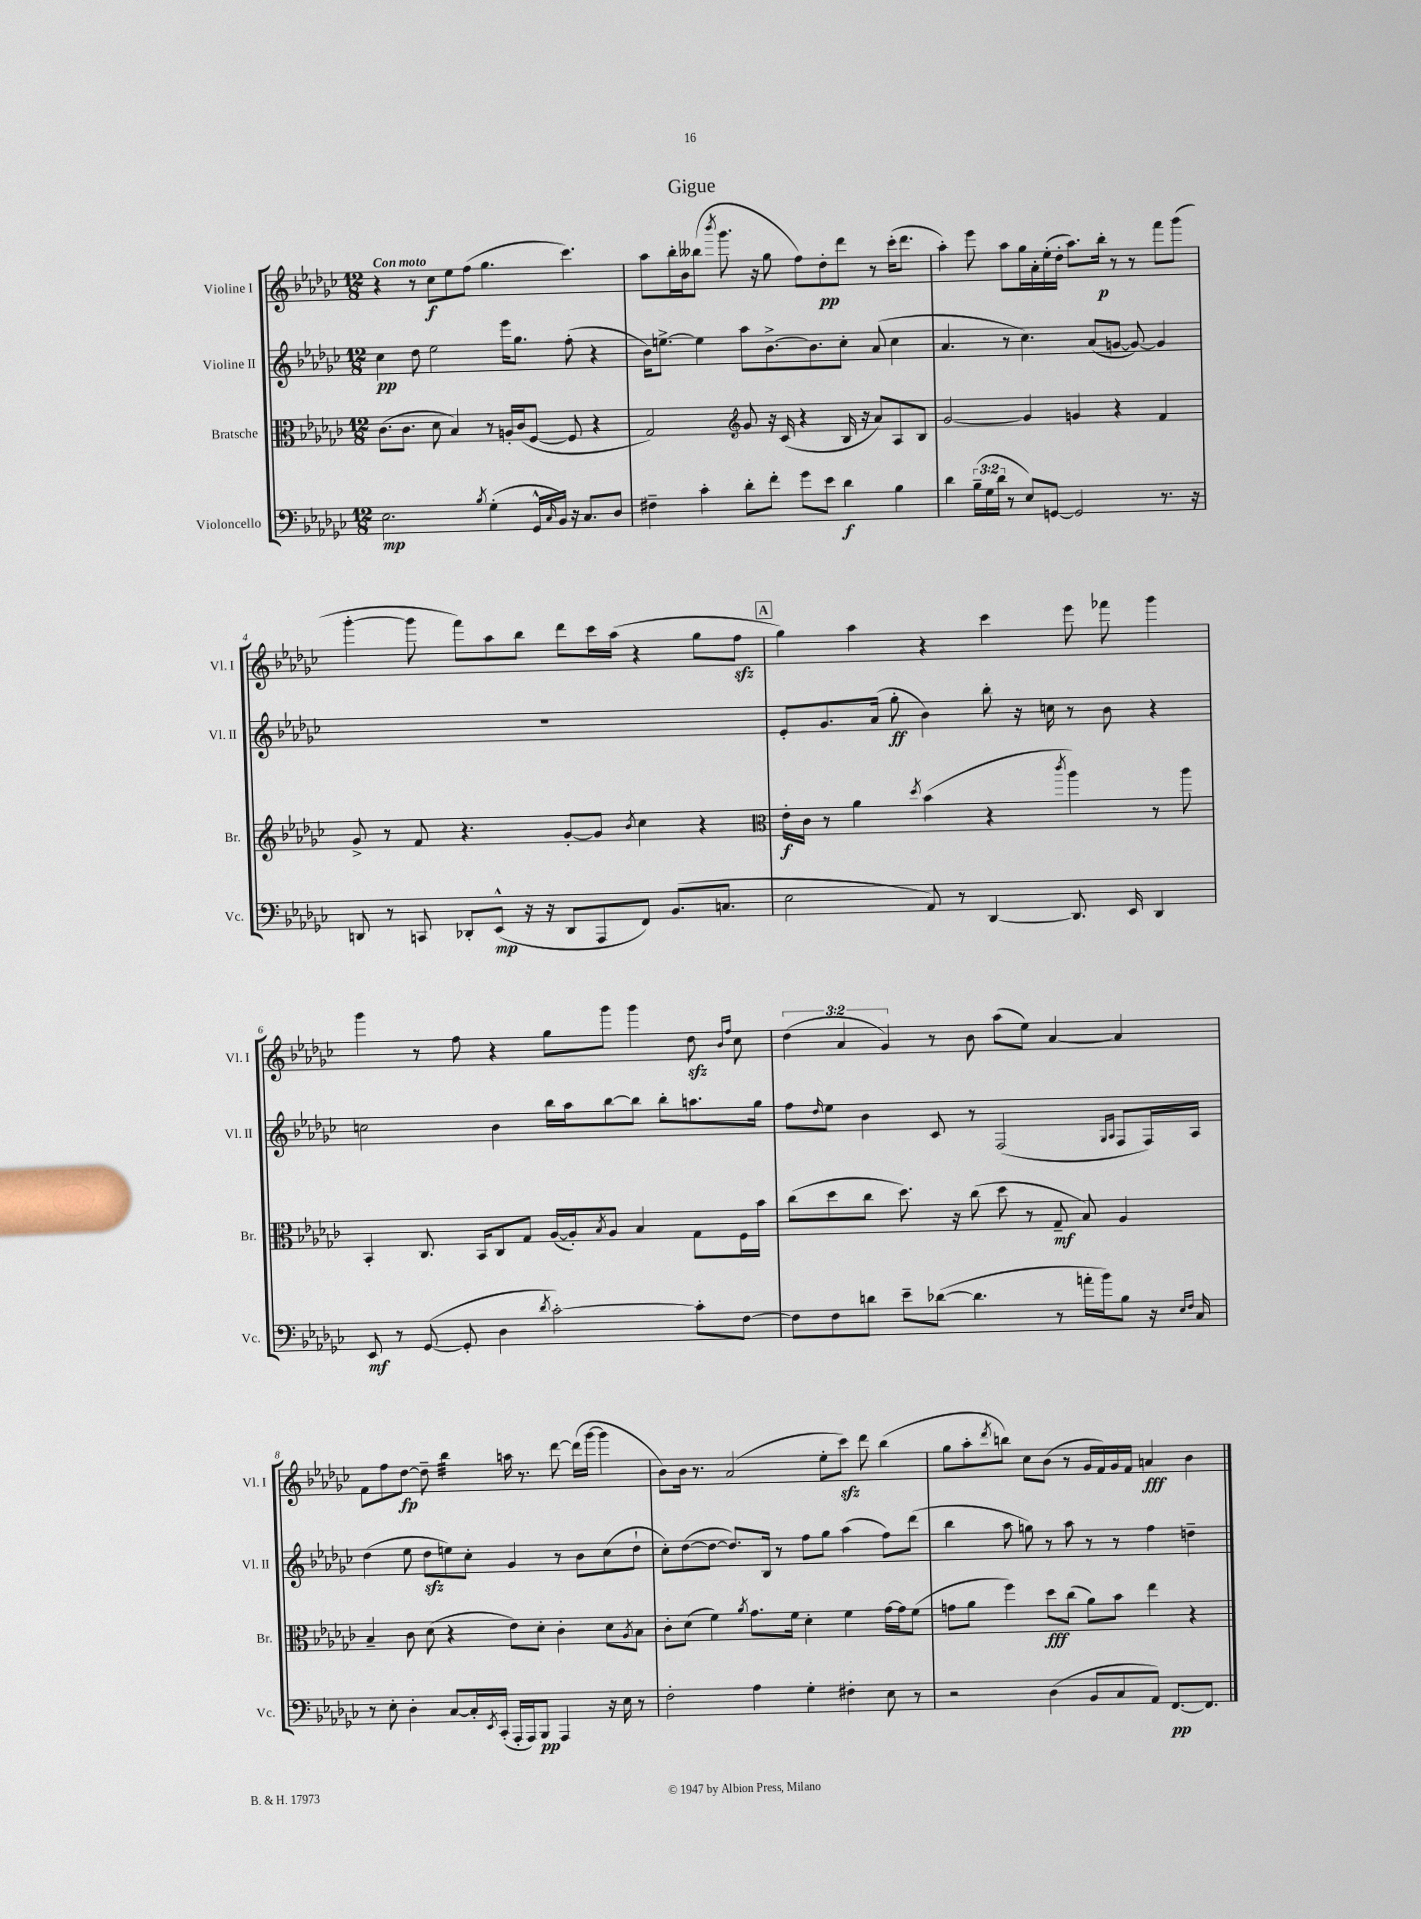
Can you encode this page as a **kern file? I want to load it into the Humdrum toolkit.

**kern	**dynam	**kern	**dynam	**kern	**dynam	**kern	**dynam
*part4	*part4	*part3	*part3	*part2	*part2	*part1	*part1
*staff4	*staff4	*staff3	*staff3	*staff2	*staff2	*staff1	*staff1
*I"Violoncello	*	*I"Bratsche	*	*I"Violine II	*	*I"Violine I	*
*I'Vc.	*	*I'Br.	*	*I'Vl. II	*	*I'Vl. I	*
*clefF4	*	*clefC3	*	*clefG2	*	*clefG2	*
*k[b-e-a-d-g-c-]	*	*k[b-e-a-d-g-c-]	*	*k[b-e-a-d-g-c-]	*	*k[b-e-a-d-g-c-]	*
*M12/8	*	*M12/8	*	*M12/8	*	*M12/8	*
=1	=1	=1	=1	=1	=1	=1	=1
!	!	!	!	!	!	!LO:TX:a:B:t=Con moto	!
2.E-\	mp	(8.c-\L	.	4cc-\	pp	4r	.
.	.	8.c-\J	.	.	.	.	.
.	.	.	.	8dd-\	.	8r	.
.	.	8d-\	.	2ee-\	.	8cc-\L	f
.	.	4B-/)	.	.	.	8ee-\	.
.	.	.	.	.	.	(8ff\J	.
8qB-/	.	.	.	.	.	.	.
(4G-'\	.	8r	.	.	.	4.gg-\	.
.	.	16An'/LL	.	16eee-\KL	.	.	.
.	.	(16c-/J	.	8.gg-\J	.	.	.
16GG-^^/LL	.	[8F/J	.	.	.	.	.
16qqC-/	.	.	.	.	.	.	.
16BB-/JJ)	.	.	.	.	.	.	.
16r	.	8F/]	.	(8ff'\	.	4.ccc-\)	.
8.C-/L	.	.	.	.	.	.	.
.	.	4r	.	4r	.	.	.
8D-/J	.	.	.	.	.	.	.
=2	=2	=2	=2	=2	=2	=2	=2
4F#X~\	.	2G-/)	.	16b-\KL)	.	8aa-\L	.
.	.	.	.	[8.een^\J	.	.	.
.	.	.	.	.	.	16bb-'\L	.
.	.	.	.	.	.	16b-\J	.
4c-'\	.	.	.	4ee\]	.	(8bb--X\J	.
.	.	.	.	.	.	8qbbb-/	.
.	.	.	.	.	.	8.ggg-\	.
*	*	*clefG2	*	*	*	*	*
8d-'\L	.	8g-/	.	8aa-\L	.	.	.
.	.	.	.	.	.	16r	.
8f'\J	.	16r	.	[8.b-^\	.	8gg-\	.
.	.	(16c-/	.	.	.	.	.
8g-\L	.	4r	.	.	.	8ff\L)	.
.	.	.	.	8.b-\]	.	.	.
8e-\J	.	.	.	.	.	8dd-'\	pp
4d-\	f	16B-/	.	8cc-'\J	.	8ddd-\J	.
.	.	16r	.	.	.	.	.
.	.	8a-/L)	.	(8a-/	.	8r	.
4B-\	.	8A-/	.	4cc-\	.	(16ccc-'\KL	.
.	.	.	.	.	.	8.ddd-\J	.
.	.	8B-/J	.	.	.	.	.
=3	=3	=3	=3	=3	=3	=3	=3
4d-\	.	[2g-/	.	4.a-/	.	4aa-'\)	.
(24B-~\LL	.	.	.	.	.	8eee-\	.
24G-\	.	.	.	.	.	.	.
24d-\JJ	.	.	.	.	.	.	.
8r	.	.	.	8r	.	8aa-\L	.
8E-/L)	.	4g-/]	.	4.cc-\)	.	16gg-\L	.
.	.	.	.	.	.	16a-'\	.
[8GGn/J	.	.	.	.	.	(16ee-'\	.
.	.	.	.	.	.	16dd-'\JJ	.
2GG/]	.	4gn/	.	.	.	8.aa-\L)	.
.	.	.	.	(8a-/L	.	.	.
.	.	.	.	.	.	16bb-'\Jk	p
.	.	4r	.	[8gn/J	.	8r	.
.	.	.	.	8g/_)	.	8r	.
8.r	.	4f/	.	4g/]	.	8fff\L	.
.	.	.	.	.	.	(8ggg-\J	.
16r	.	.	.	.	.	.	.
!!LO:LB:g=z
=4	=4	=4	=4	=4	=4	=4	=4
8DDn/	.	8g-^/	.	1.r	.	[4ggg-'\	.
8r	.	8r	.	.	.	.	.
8CCn/	.	8f/	.	.	.	8ggg-\]	.
8DD-X'/L	.	4.r	.	.	.	8fff\L)	.
(8EE-^^/J	mp	.	.	.	.	8aa-\	.
16r	.	.	.	.	.	8bb-\J	.
16r	.	.	.	.	.	.	.
8DD-/L	.	[8g-'/L	.	.	.	8ddd-\L	.
8AAA-/	.	8g-/J]	.	.	.	16ccc-\L	.
.	.	.	.	.	.	(16aa-\JJ	.
.	.	8qb-/	.	.	.	.	.
8FF/J)	.	4cc-\	.	.	.	4r	.
(8.BB-/L	.	.	.	.	.	.	.
.	.	4r	.	.	.	8gg-\L	.
8.Cn/J	.	.	.	.	.	.	.
.	.	.	.	.	.	8ffzz\J	.
!!LO:REH:place=s1:t=A
=5	=5	=5	=5	=5	=5	=5	=5
*	*	*clefC3	*	*	*	*	*
2E-\	.	16e-'\LL	f	8e-'/L	.	4gg-\)	.
.	.	16c-\JJ	.	.	.	.	.
.	.	8r	.	8.g-/	.	.	.
.	.	4a-\	.	.	.	4aa-\	.
.	.	.	.	(16a-/Jk	.	.	.
.	.	.	.	8gg-'\	ff	.	.
.	.	8qdd-/	.	.	.	.	.
8AA-/)	.	(4b-\	.	4b-\)	.	4r	.
8r	.	.	.	.	.	.	.
[4DD-/	.	4r	.	8bb-'\	.	4ccc-\	.
.	.	.	.	16r	.	.	.
.	.	.	.	16ccn\	.	.	.
.	.	8qccc-/	.	.	.	.	.
8.DD-/]	.	4aa-\)	.	8r	.	8eee-\	.
.	.	.	.	8b-\	.	8fff-X\	.
16EE-/	.	.	.	.	.	.	.
4DD-/	.	8r	.	4r	.	4ggg-\	.
.	.	8aa-\	.	.	.	.	.
!!LO:LB:g=z
=6	=6	=6	=6	=6	=6	=6	=6
8EE-/	mf	4BB-'/	.	2ccn\	.	4ggg-\	.
8r	.	.	.	.	.	.	.
([8GG-/	.	8.C-/	.	.	.	8r	.
8GG-'/]	.	.	.	.	.	8ff\	.
.	.	16BB-/KL	.	.	.	.	.
4D-\	.	8C-/	.	4b-\	.	4r	.
.	.	8G-/J	.	.	.	.	.
8qd-/	.	.	.	.	.	.	.
[2c-'\)	.	([16A-/LL	.	16bb-\LL	.	8gg-\L	.
.	.	16A-'/J])	.	16aa-\J	.	.	.
.	.	8qB-/	.	.	.	.	.
.	.	8A-/J	.	[8bb-\	.	8ggg-\J	.
.	.	4B-/	.	8bb-\J]	.	4ggg-\	.
.	.	.	.	8bb-'\L	.	.	.
8c-'\L]	.	8G-\L	.	8.aan\	.	8dd-zz\	.
.	.	.	.	.	.	16qqb-/LL	.
.	.	.	.	.	.	16qqff/JJ	.
[8F\J	.	16F\L	.	.	.	8cc-\	.
.	.	16b-\JJ	.	16gg-\Jk	.	.	.
=7	=7	=7	=7	=7	=7	=7	=7
8F\L]	.	(8cc-\L	.	8ff\L	.	(6dd-\	.
.	.	.	.	16qqdd-/	.	.	.
8F\	.	8dd-\	.	8ee-\J	.	.	.
.	.	.	.	.	.	6a-/	.
8dn\J	.	8cc-\J	.	4b-\	.	.	.
.	.	.	.	.	.	6g-/)	.
8e-~\L	.	8.dd-\)	.	.	.	.	.
([8d-X\J	.	.	.	8c-/	.	8r	.
.	.	16r	.	.	.	.	.
4.d-\]	.	(8cc-\	.	8r	.	8b-\	.
.	.	8dd-\	.	(2F/	.	(8aa-\L	.
.	.	8r	.	.	.	8ee-\J)	.
8r	.	8G-~/	mf	.	.	[4a-/	.
16an'\LL	.	8B-/)	.	.	.	.	.
16b-\J)	.	.	.	.	.	.	.
.	.	.	.	16qqG-/LL	.	.	.
.	.	.	.	16qqA-/JJ	.	.	.
8B-\J	.	4A-/	.	8F/L	.	4a-/]	.
16r	.	.	.	16F/L)	.	.	.
16qqE-/LL	.	.	.	.	.	.	.
16qqF/JJ	.	.	.	.	.	.	.
16C-/	.	.	.	16A-/JJ	.	.	.
!!LO:LB:g=z
=8	=8	=8	=8	=8	=8	=8	=8
8r	.	4B-~/	.	(4dd-\	.	8f\L	.
8E-'\	.	.	.	.	.	8ff\	.
4D-'\	.	8c-\	.	8ee-\	.	[8dd-\J	fp
.	.	(8d-\	.	8dd-zz\L	.	8dd-~\]	.
*	*	*	*	*	*	*tremolo	*
[8C-/L	.	4r	.	8een\)	.	32bb-\LLL	.
.	.	.	.	.	.	32bb-\	.
.	.	.	.	.	.	32bb-\	.
.	.	.	.	.	.	32bb-\	.
16C-'/L]	.	.	.	8cc-'\J	.	32bb-\	.
.	.	.	.	.	.	32bb-\	.
8qEE-/	.	.	.	.	.	.	.
(16CC-'/JJ	.	.	.	.	.	32bb-\	.
.	.	.	.	.	.	32bb-\JJJ	.
*	*	*	*	*	*	*Xtremolo	*
16AAA-'/LL	.	8e-\L)	.	4g-/	.	16aan\	.
16AAA-/J)	.	.	.	.	.	8.r	.
8BBB-/J	pp	8d-'\J	.	.	.	.	.
4AAA-/	.	4c-'\	.	8r	.	[8ddd-\	.
.	.	.	.	8b-\L	.	(16ddd-\LL]	.
.	.	.	.	.	.	[16ggg-\JJ	.
16r	.	8d-\L	.	(8cc-\	.	4ggg-\]	.
16E-\	.	.	.	.	.	.	.
.	.	8qA-/	.	.	.	.	.
8r	.	8B-\J	.	8dd-`\J	.	.	.
=9	=9	=9	=9	=9	=9	=9	=9
2F'\	.	8c-'\L	.	8cc-'\L)	.	8b-\L)	.
.	.	(8d-\J	.	([8dd-\	.	16b-\Jk	.
.	.	.	.	.	.	8.r	.
.	.	4f\)	.	8dd-\J_	.	.	.
.	.	.	.	8.dd-/L])	.	(2a-/	.
.	.	8qa-/	.	.	.	.	.
4A-\	.	8.g-\L	.	.	.	.	.
.	.	.	.	16B-/Jk	.	.	.
.	.	.	.	8r	.	.	.
.	.	16f\Jk	.	.	.	.	.
4G-'\	.	4d-'\	.	8ff\L	.	.	.
.	.	.	.	8gg-\J	.	8ee-'\L	.
4F#X'\	.	4f\	.	(4aa-\	.	8ccc-zz\J)	.
.	.	.	.	.	.	8ddd-\	.
8E-\	.	[16g-\LL	.	8ff\L)	.	(4bb-\	.
.	.	16g-\J]	.	.	.	.	.
8r	.	(8f\J	.	(8ddd-\J	.	.	.
=10	=10	=10	=10	=10	=10	=10	=10
2r	.	8gn\L	.	4bb-\	.	8gg-\L	.
.	.	8a-\J	.	.	.	8aa-'\	.
.	.	.	.	.	.	8qddd-/	.
.	.	4ff\)	.	8aa-\	.	8bbn\J)	.
.	.	.	.	8ggn\)	.	8cc-\L	.
(4D-\	.	8dd-\L	fff	8r	.	(8b-\J	.
.	.	(8cc-\J	.	8aa-\	.	8r	.
8BB-/L	.	8a-\L)	.	8r	.	16g-/LL	.
.	.	.	.	.	.	16f/)	.
8C-/	.	8b-\J	.	8r	.	16g-/	.
.	.	.	.	.	.	16f/JJ	.
8AA-/J)	.	4ee-\	.	4ff\	.	4an/	fff
[8.FF/L	pp	.	.	.	.	.	.
.	.	4r	.	4ddn~\	.	4b-\	.
8.FF/J]	.	.	.	.	.	.	.
==	==	==	==	==	==	==	==
*-	*-	*-	*-	*-	*-	*-	*-
